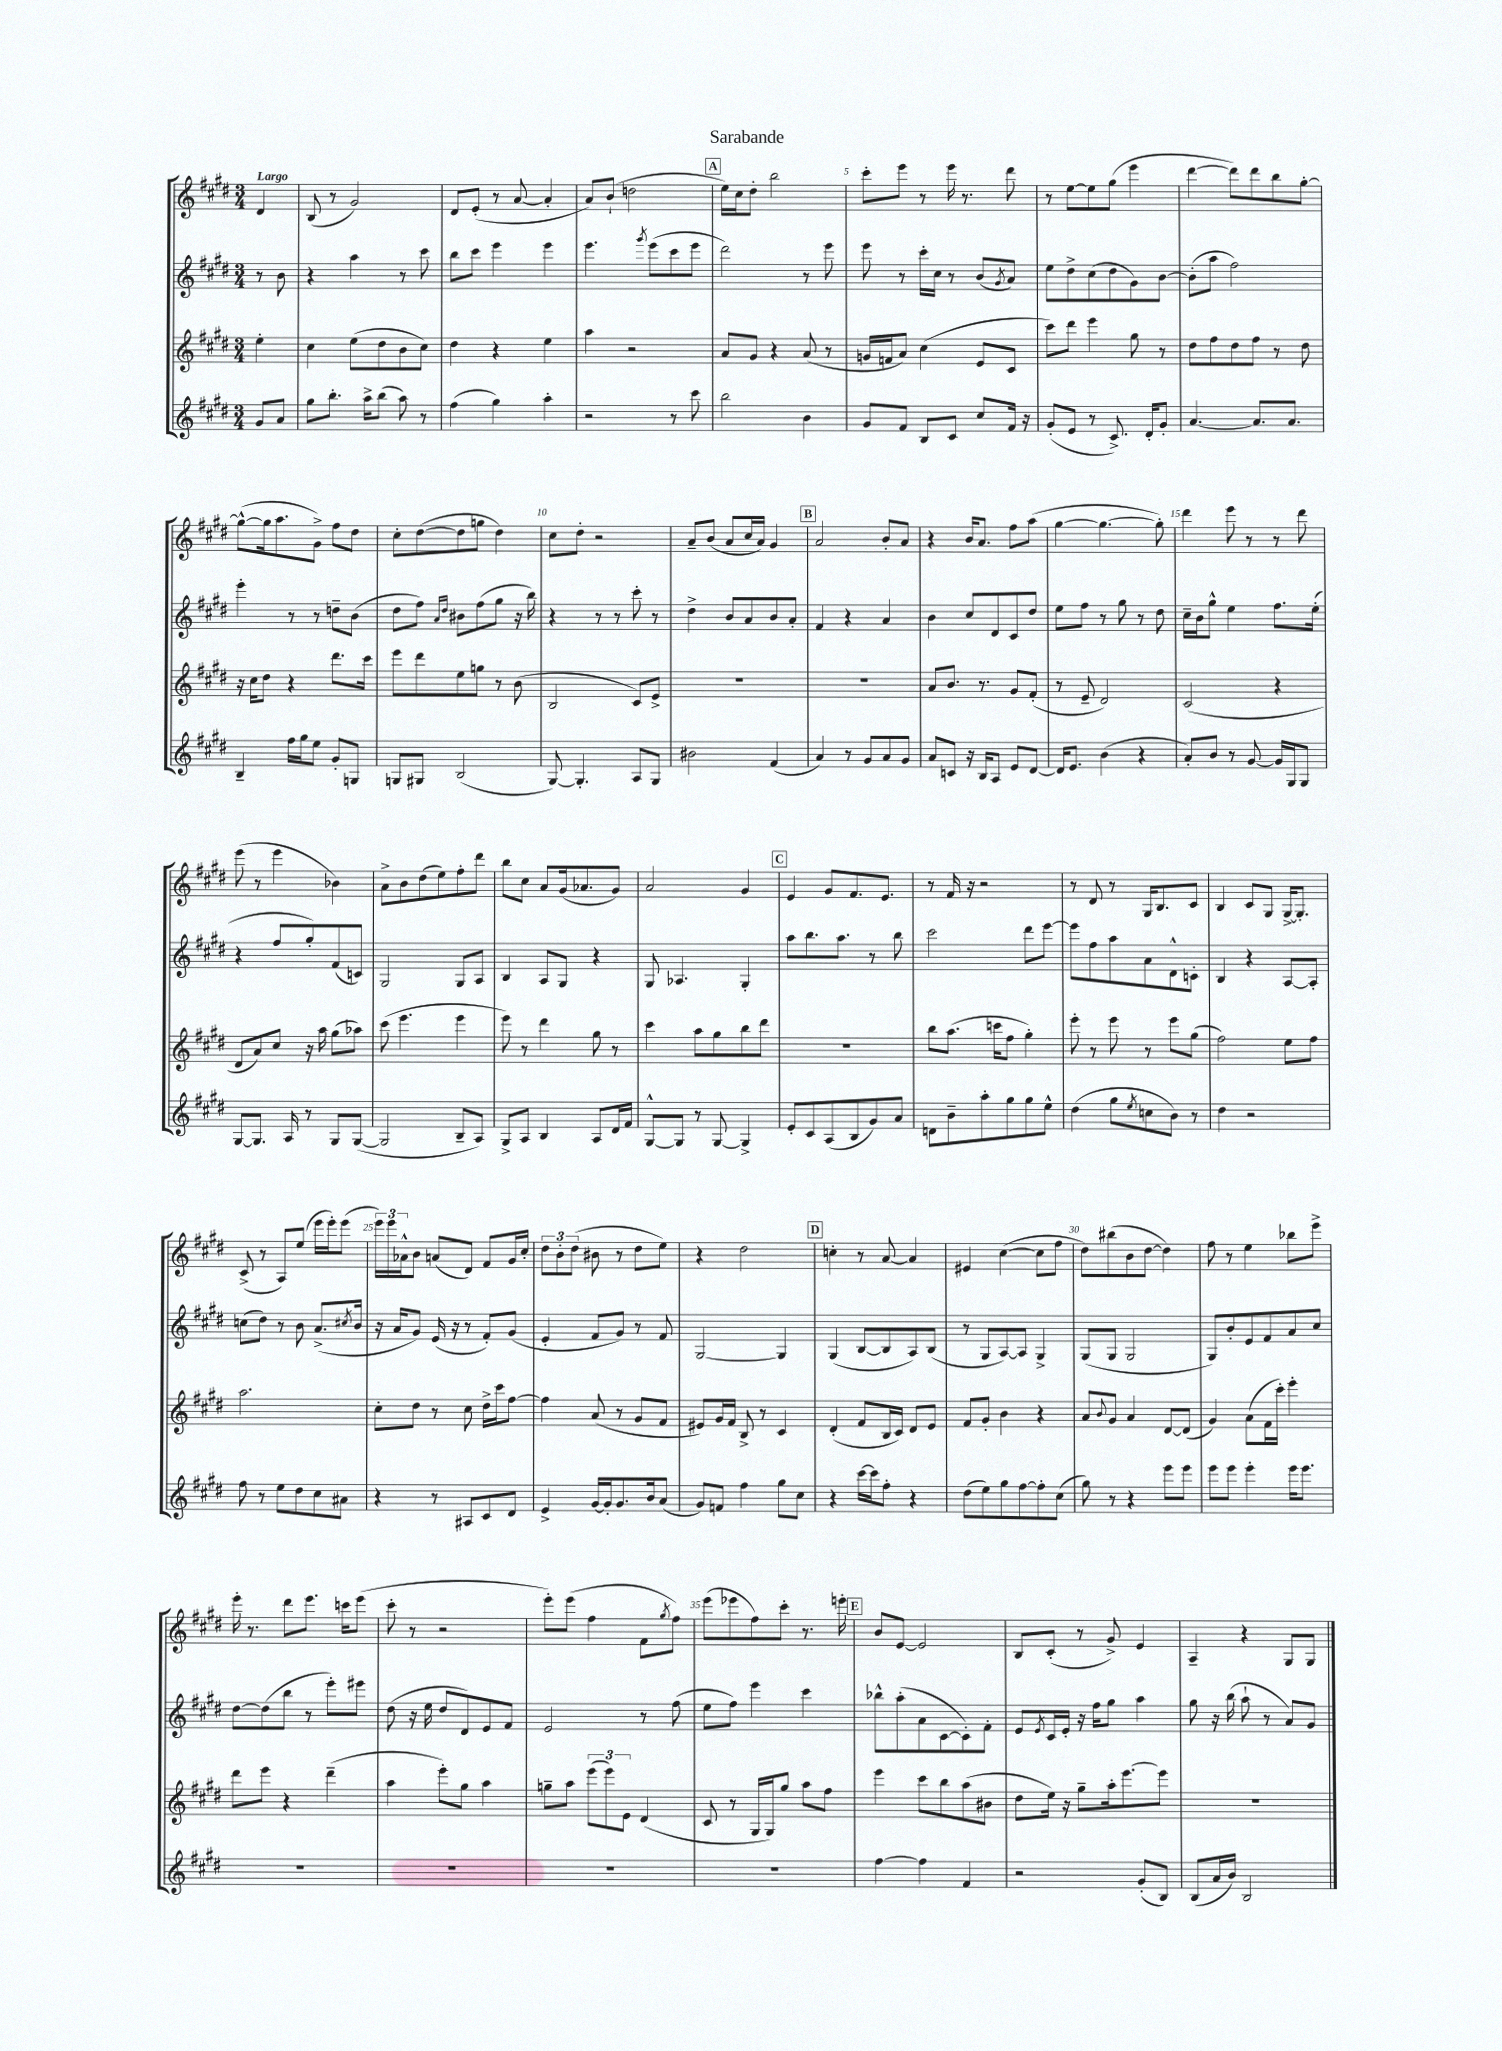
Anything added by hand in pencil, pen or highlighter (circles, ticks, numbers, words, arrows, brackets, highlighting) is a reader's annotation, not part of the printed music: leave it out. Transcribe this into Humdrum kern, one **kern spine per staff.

**kern	**kern	**kern	**kern
*staff4	*staff3	*staff2	*staff1
*clefG2	*clefG2	*clefG2	*clefG2
*k[f#c#g#d#]	*k[f#c#g#d#]	*k[f#c#g#d#]	*k[f#c#g#d#]
*M3/4	*M3/4	*M3/4	*M3/4
8g#	4ee'	8r	4d#
8a	.	8b	.
=	=	=	=
8gg#	4cc#	4r	(8B
8.bb'	.	.	8r
.	(8ee	4aa	2g#)
16aa^	.	.	.
(8bb	8dd#	.	.
8aa)	8b	8r	.
8r	8cc#)	8ccc#	.
=	=	=	=
(4ff#	4dd#	8bb	8d#
.	.	8ccc#	(8e'
4gg#)	4r	4eee	8r
.	.	.	[8a
4aa'	4ee	4eee	4a']
=	=	=	=
2r	4aa	4.eee	8a)
.	.	.	(8b`
.	2r	.	2dd
.	.	8qggg#	.
.	.	(8eee	.
8r	.	8ccc#	.
8ccc#	.	8eee	.
=	=	=	=
2bb	8a	2ddd#)	16ee)
.	.	.	16cc#
.	8g#	.	8dd#'
.	4r	.	2bb
4b	(8a	8r	.
.	8r	8eee	.
=	=	=	=
8g#	16g	8eee	8ccc#'
.	16f	.	.
8f#	8a)	8r	8eee
8B	(4cc#	16ccc#'	8r
.	.	16cc#	.
8c#	.	8r	16eee
.	.	.	8.r
8cc#	8e	(8b	.
.	.	8qg#	.
16f#	8c#	8a)	8ddd#
16r	.	.	.
=	=	=	=
(8g#'	8ccc#)	8ee	8r
8e	8ddd#	8dd#^	[8ee
8r	4eee	(8cc#	8ee]
8.c#^)	.	8dd#	(8gg#
.	8gg#	8g#)	4eee
16d#'	.	.	.
8g#'	8r	[8b	.
=	=	=	=
[4.a	8dd#	(8b']	[4ddd#
.	8ff#	8aa	.
.	8dd#	2ff#)	8ddd#])
8.a]	8ff#	.	8ddd#
.	8r	.	8bb
8.a	.	.	.
.	8dd#	.	[8gg#'
=	=	=	=
4B~	16r	4eee'	(8gg#^^_
.	16cc#	.	.
.	8dd#	.	16gg#]
.	.	.	8.aa
16ff#	4r	8r	.
16gg#	.	.	.
8ee	.	8r	8g#^)
8g#'	8.ddd#	8dd~	8ff#
8G	.	(8b	8dd#
.	16ccc#	.	.
=	=	=	=
8G	8eee	8dd#	8cc#'
8G#	8ddd#	8ff#)	([8dd#
.	.	16qqa	.
.	.	16qqdd#	.
(2B	8ee	8b#	8dd#]
.	8gg	(8ff#	8gg
.	8r	8gg#	4dd#)
.	(8b	16r	.
.	.	16bb)	.
=	=	=	=
[8G#)	2B	4r	8cc#
4.G#']	.	.	8dd#'
.	.	8r	2r
.	.	8r	.
8A	8c#)	8ccc#'	.
8G#	8e^	8r	.
=	=	=	=
2b#	2.r	4dd#^	8a~
.	.	.	(8b
.	.	8b	8a
.	.	8a	16cc#
.	.	.	16a)
(4f#	.	8b	4g#
.	.	8a'	.
=	=	=	=
4a)	2.r	4f#	2a
8r	.	4r	.
8g#	.	.	.
8a	.	4a	8b'
8g#	.	.	8a
=	=	=	=
8a	8a	4b	4r
8c	8.b	.	.
16r	.	8cc#	16b
16B	8.r	.	8.a
8A	.	8d#	.
8e	8g#	8c#	8ff#
[8d#	(8f#'	8dd#	(8aa
=	=	=	=
16d#]	8r	8ee	[4gg#
8.e	.	.	.
.	8e~	8ff#	.
(4b	2d#)	8r	4.gg#_
.	.	8gg#	.
4r	.	8r	.
.	.	8dd#	8gg#'])
=	=	=	=
8a')	(2c#	16cc#~	4ddd#
.	.	16b	.
8b	.	8gg#^^	.
8r	.	4ee	8eee
[8g#	.	.	8r
16g#]	4r	8.ff#	8r
16G#	.	.	.
8G#	.	.	8ddd#
.	.	(16ee'	.
=	=	=	=
[8G#	8d#	4r	(8eee
8.G#]	8a)	.	8r
.	8cc#	8ff#	4eee
16A	.	.	.
8r	16r	8gg#')	.
.	16aa	.	.
8G#	(8gg#	(8f#	4b-)
([8G#	8aa-)	8c)	.
=	=	=	=
2G#]	(8ccc#	2G#	8a^
.	4.eee	.	8b
.	.	.	(8dd#
.	.	.	8ee)
8B~	4eee	8G#	8ff#'
8A)	.	8A	8ddd#
=	=	=	=
8G#^	8eee)	4B	8bb
8A	8r	.	8cc#
4B	4ddd#	8A	8a
.	.	8G#	(16g#
.	.	.	8.a-
8A	8gg#	4r	.
16d#	8r	.	8g#)
16f#	.	.	.
=	=	=	=
[8G#^^	4ccc#	8G#	2a
8G#]	.	4.A-	.
8r	8aa	.	.
[8G#	8gg#	.	.
4G#^]	8bb	4G#'	4g#
.	8ddd#	.	.
=	=	=	=
8e'	2.r	8aa	4e
8c#	.	8.bb	.
(8A	.	.	8g#
.	.	8.aa	.
8B	.	.	8.f#
8g#)	.	8r	.
.	.	.	8.e
8a	.	8bb	.
=	=	=	=
8d	8bb	2ccc#	8r
8b~	(8.aa	.	16f#
.	.	.	16r
8aa'	.	.	2r
.	16ccc	.	.
8gg#	8ff#	.	.
8gg#	4gg#')	8ddd#	.
8ee^^	.	[8eee	.
=	=	=	=
(4dd#	8eee'	8eee]	8r
.	8r	8ff#	8d#
8gg#	8eee	8aa	8r
8qee	.	.	.
8cc	8r	8a	16G#
.	.	.	8.B
8b)	8eee	8d#^^	.
8r	(8gg#	8c'	8c#
=	=	=	=
4dd#	2ff#)	4B	4B
2r	.	4r	8c#
.	.	.	8G#
.	8ee	[8A	[16G#^
.	.	.	8.G#']
.	8ff#	8A']	.
=	=	=	=
8ff#	2.aa	(8cc	(8c#^
8r	.	8dd#)	8r
8ee	.	8r	8A)
8dd#	.	8b	(8ee
8cc#	.	(8.a^	16eee
.	.	.	16eee')
8a#	.	.	(8eee
.	.	8qcc#	.
.	.	16b	.
=	=	=	=
4r	8cc#'	16r	24eee)
.	.	.	24eee
.	.	16a	.
.	.	.	24a-^^
.	8dd#	8g#)	8b
8r	8r	(16e	(8a
.	.	16r	.
8A#	8cc#	8r	8d#)
8c#	16dd#^	8f#')	8f#
.	16ccc#	.	.
8d#	[8ff#	(8g#	16g#
.	.	.	16cc#'
=	=	=	=
4e^	4ff#]	4e'	12dd#
.	.	.	12b'
.	.	.	(12dd#
[16g#	(8a	8f#	8b#
16g#']	.	.	.
8.g#	8r	8g#)	8r
.	8g#	8r	8dd#
16b	.	.	.
(8a	8f#	8f#	8ee)
=	=	=	=
8g#)	8e#)	[2G#	4r
8f	16g#	.	.
.	16f#	.	.
4ff#	8B^	.	2dd#
.	8r	.	.
8gg#	4c#	4G#]	.
8cc#	.	.	.
=	=	=	=
4r	(4d#'	(4G#	4cc'
[16ccc#	8f#	[8B	8r
16ccc#]	.	.	.
8ff#'	16B	8B]	[8a
.	16c#)	.	.
4r	8d#	8A)	4a]
.	8e	(8B	.
=	=	=	=
(8dd#	8f#	8r	4e#
8ee)	8g#'	8G#	.
8gg#	4b	[8A)	([4cc#
[8ff#	.	8A]	.
8ff#']	4r	4G#^	8cc#]
(8cc#	.	.	8ff#
=	=	=	=
8gg#)	8a	(8G#	8dd#)
.	8qqb	.	.
8r	8g#	8G#	(8bb#
4r	4a	2G#	8b
.	.	.	[8dd#
8eee	[8d#	.	4dd#])
8eee	(8d#]	.	.
=	=	=	=
8eee	4g#)	8G#)	8ff#
8eee	.	8b'	8r
4eee'	(8a	8e	4ee
.	16f#	8f#	.
.	16ccc#')	.	.
16eee	4eee'	8a	8bb-
8.eee	.	.	.
.	.	8cc#	8eee^
=	=	=	=
2.r	8ddd#	[8dd#	16eee'
.	.	.	8.r
.	8eee	(8dd#]	.
.	4r	8bb	8ddd#
.	.	8r	8.eee
.	(4ddd#~	8eee')	.
.	.	.	16ccc
.	.	8eee#	(8eee
=	=	=	=
2.r	4aa	(8dd#	8ccc#'
.	.	16r	8r
.	.	16ee	.
.	8eee')	8dd#	2r
.	8gg#	8d#)	.
.	4aa	8e	.
.	.	8f#	.
=	=	=	=
2.r	8gg~	2e	8eee')
.	8aa	.	(8eee
.	(12eee	.	4ff#
.	12eee)	.	.
.	12e	.	.
.	(4d#	8r	8f#
.	.	.	8qgg#
.	.	(8ff#	8ff#)
=	=	=	=
2.r	8c#	8ee	(8eee
.	8r	8ff#)	8eee-
.	16G#	4eee	8ff#)
.	16G#)	.	.
.	8gg#	.	8ccc#'
.	8aa	4ccc#	8.r
.	8ff#	.	.
.	.	.	16eee'
=	=	=	=
[4ff#	4eee	8bb-^^	8b
.	.	(8aa'	[8e
4ff#]	8ccc#	8a	2e]
.	8bb	[8c#	.
4f#	(8aa	8c#'])	.
.	8b#	8f#'	.
=	=	=	=
2r	8dd#	8e	8B
.	.	8qe	.
.	16ee)	16c#	(8c#'
.	16r	16e'	.
.	8gg#~	16r	8r
.	.	16ff#	.
.	16aa'	8gg#	8g#^)
.	[8.eee	.	.
(8g#'	.	4aa	4e
8B)	8eee]	.	.
=	=	=	=
(8B	2.r	8gg#	4A~
16a	.	16r	.
16b)	.	(16bb	.
2B	.	8aa`	4r
.	.	8r	.
.	.	8a)	8G#
.	.	8g#	8G#
==	==	==	==
*-	*-	*-	*-
